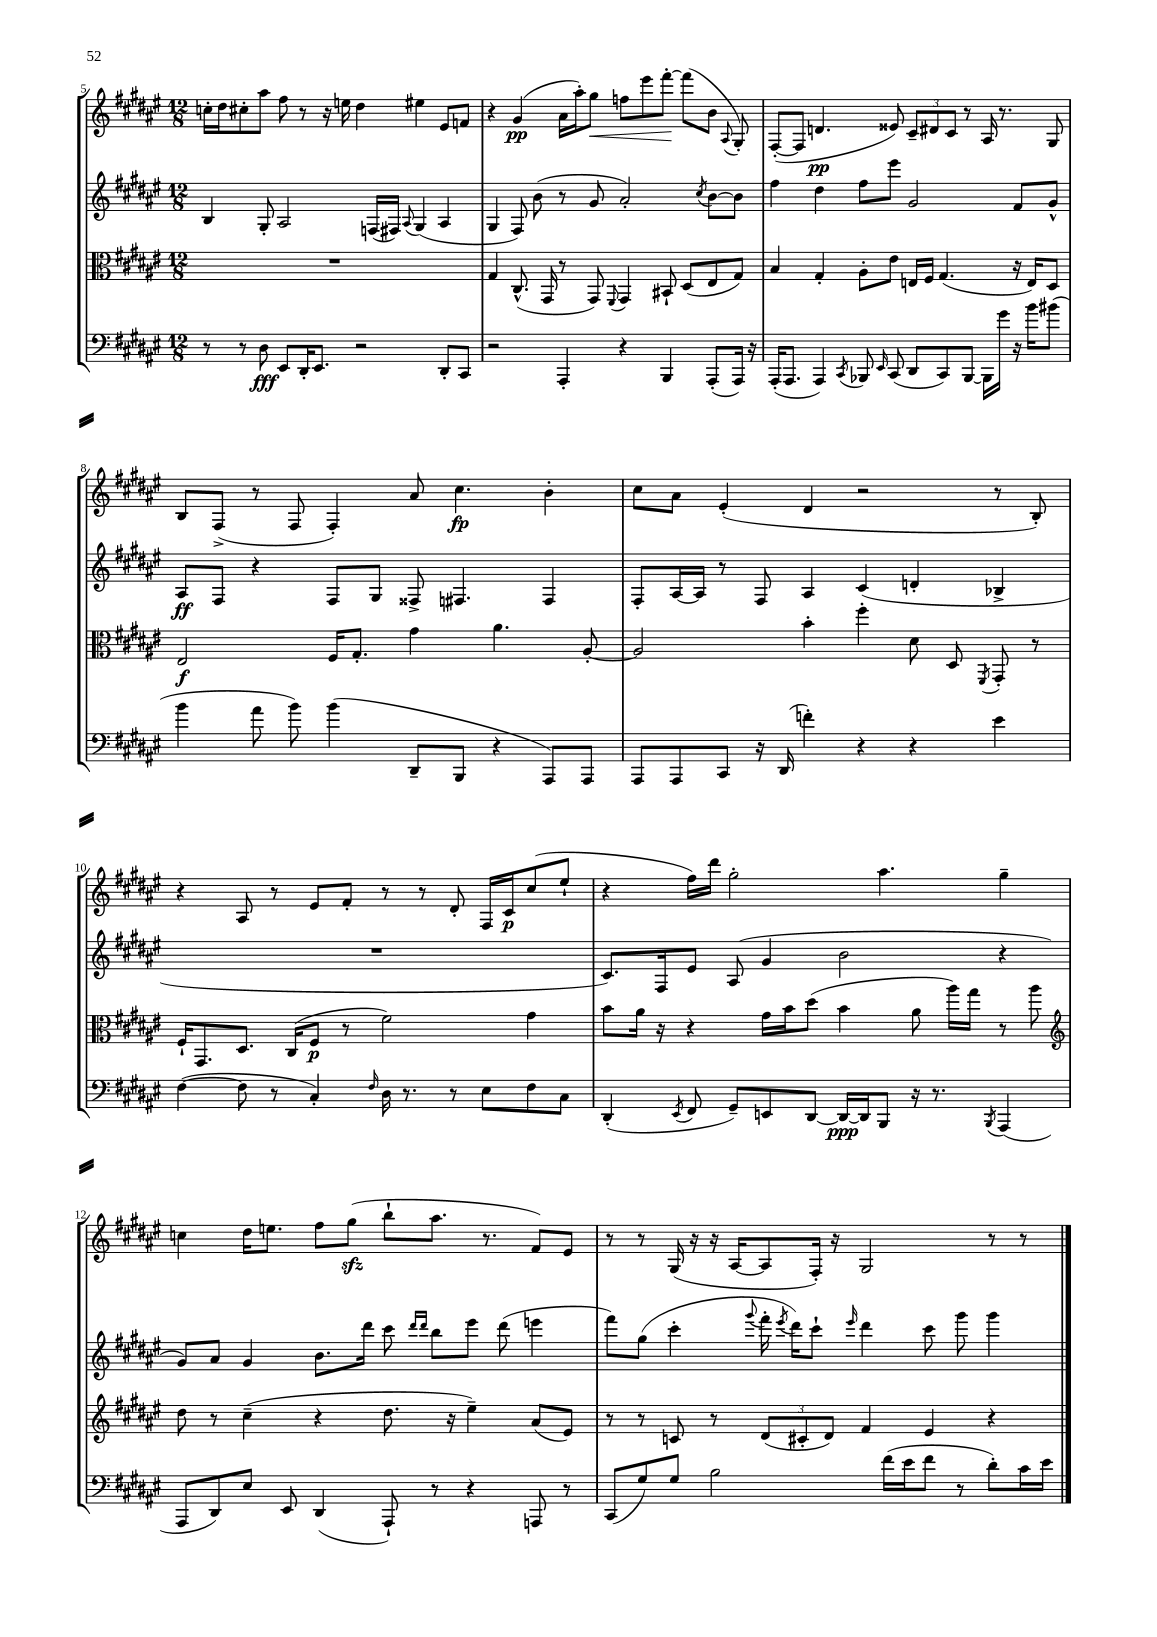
<<
\new StaffGroup <<
\new Staff = "s0" {
    \clef treble \key fis \major \numericTimeSignature \time 12/8
    \autoBeamOff c''16[-. dis''16 cis''8-. ais''8] fis''8 r8 r16 e''16 dis''4 eis''4 eis'8[ f'8] |
    r4 gis'4\pp( ais'16[ ais''16-.) gis''8]\< f''8[ eis'''8 fis'''8]~-.\! fis'''8[( b'8] \appoggiatura { ais8 } gis8-.) |
    fis8[~-.( fis8] d'4.\pp eisis'8) \tuplet 3/2 { cis'8[-- dis'8 cis'8] } r8 ais16 r8. gis8 |
    b8[ fis8]->( r8 fis8 fis4-.) ais'8 cis''4.\fp b'4-. |
    cis''8[ ais'8] eis'4-.( dis'4 r2 r8 b8-.) |
    r4 ais8 r8 eis'8[ fis'8]-. r8 r8 dis'8-. fis16[ cis'16\p cis''8( eis''8]-! |
    r4 fis''16[) dis'''16] gis''2-. ais''4. gis''4-- |
    c''4 dis''16[ e''8.] fis''8[ gis''8]\sfz( b''8[-! ais''8.] r8. fis'8[) eis'8] |
    r8 r8 gis16( r16 r16 ais16[~ ais8 fis16]-.) r16 gis2 r8 r8 \bar "|." |
}
\new Staff = "s1" {
    \clef treble \key fis \major \numericTimeSignature \time 12/8
    \autoBeamOff b4 gis8-. ais2 f16[( fis16]) \appoggiatura { ais8 } gis4( ais4 |
    gis4 fis8) b'8( r8 gis'8 ais'2-.) \acciaccatura { cis''8 } b'8[~ b'8] |
    fis''4 dis''4 fis''8[ eis'''8] gis'2 fis'8[ gis'8]-^ |
    ais8[\ff fis8] r4 fis8[ gis8] fisis8-> fis4. fis4 |
    fis8[-. ais16~ ais16] r8 fis8 ais4 cis'4( d'4-. bes4-> |
    R1. |
    cis'8.[) fis16 eis'8] ais8( gis'4 b'2 r4 |
    gis'8[) ais'8] gis'4 b'8.[ dis'''16] cis'''8 \grace { dis'''16[ dis'''16] } b''8[ eis'''8] dis'''8( e'''4 |
    fis'''8[) gis''8]( cis'''4-. \appoggiatura { gis'''8 } fis'''16-. \acciaccatura { eis'''8 } dis'''16[) cis'''8]-! \grace { eis'''16 } dis'''4 cis'''8 gis'''8 gis'''4 \bar "|." |
}
\new Staff = "s2" {
    \clef alto \key fis \major \numericTimeSignature \time 12/8
    \autoBeamOff R1. |
    gis4 cis8.-^( gis,16 r8 gis,8) \appoggiatura { fis,8 } gis,4 bis,8-! dis8[( eis8 gis8]) |
    b4 gis4-. ais8[-. eis'8] e16[ fis16] gis4.( r16 e16[) dis8] |
    eis2\f fis16[ gis8.]-. gis'4 ais'4. ais8~-. |
    ais2 b'4-. fis''4-. dis'8 dis8 \acciaccatura { fis,8 } gis,8-. r8 |
    fis16[-! gis,8. dis8.] cis16[( fis8]\p r8 fis'2) gis'4 |
    b'8[ ais'16] r16 r4 gis'16[ b'16 dis''8]( b'4 ais'8 ais''16[) gis''16] r8 ais''8 |
    \clef treble dis''8 r8 cis''4--( r4 dis''8. r16 eis''4--) ais'8[( eis'8]) |
    r8 r8 c'8 r8 \tuplet 3/2 { dis'8[( cis'8-. dis'8]) } fis'4 eis'4 r4 \bar "|." |
}
\new Staff = "s3" {
    \clef bass \key fis \major \numericTimeSignature \time 12/8
    \autoBeamOff r8 r8 dis8\fff eis,8[ dis,16-. eis,8.] r2 dis,8[-. cis,8] |
    r2 ais,,4-. r4 b,,4 ais,,8[-.( ais,,16]) r16 |
    ais,,16[-.( ais,,8.] ais,,4) \acciaccatura { cis,8 } bes,,8 \grace { eis,16 } cis,8( dis,8[ cis,8) bes,,8]~ bes,,16[ gis'16] r16 b'16[ bis'8]( |
    b'4 ais'8 b'8) b'4( dis,8[-- b,,8] r4 ais,,8[) ais,,8] |
    ais,,8[ ais,,8 cis,8] r16 dis,16( f'4-.) r4 r4 eis'4 |
    fis4~( fis8 r8 cis4-.) \grace { fis16 } dis16 r8. r8 eis8[ fis8 cis8] |
    dis,4-.( \acciaccatura { eis,8 } fis,8 gis,8[--) e,8 dis,8]~ dis,16[~\ppp dis,16 b,,8] r16 r8. \acciaccatura { b,,8 } ais,,4( |
    ais,,8[ dis,8) eis8] eis,8 dis,4( ais,,8-!) r8 r4 a,,8 r8 |
    cis,8[( gis8) gis8] b2 fis'16[( eis'16 fis'8] r8 dis'8[-.) cis'16 eis'16] \bar "|." |
}
>>
>>
\layout { \context { \Score currentBarNumber = #5 } }
